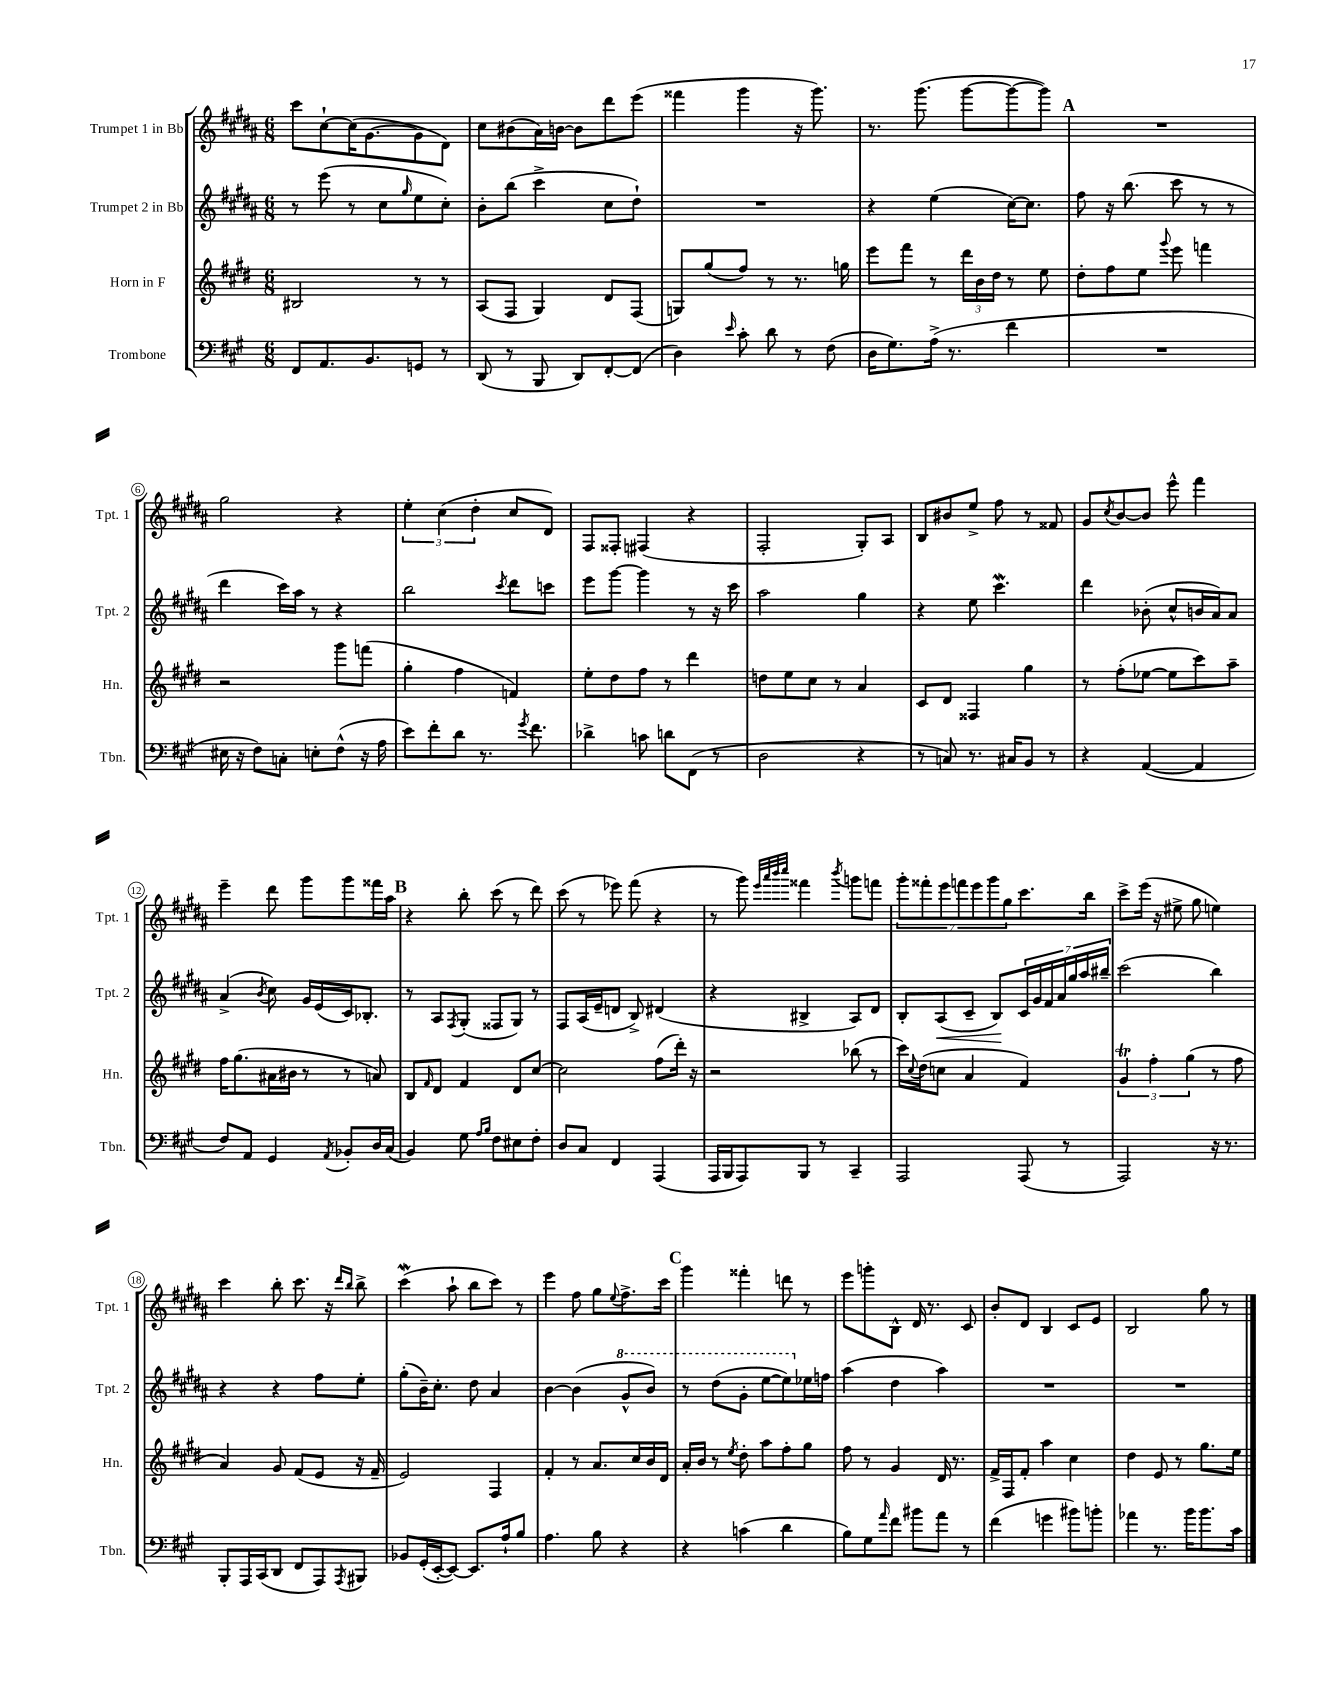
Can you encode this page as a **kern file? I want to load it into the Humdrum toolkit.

**kern	**kern	**kern	**kern
*staff4	*staff3	*staff2	*staff1
*clefF4	*clefG2	*clefG2	*clefG2
*k[f#c#g#]	*k[f#c#g#d#]	*k[f#c#g#d#a#]	*k[f#c#g#d#a#]
*M6/8	*M6/8	*M6/8	*M6/8
8FF#/L	2B#/	8r	8ccc#\L
8.AA/	.	(8eee\	[8cc#`\
.	.	8r	(16cc#\]K
8.BB/	.	.	[8.g#\
.	.	8cc#\L	.
.	.	16qqgg#/	.
8GG/J	8r	8ee\	8g#\]
8r	8r	8cc#'\J)	8d#\J)
=	=	=	=
(8DD/	(8A/L	8b'\L	8cc#\L
8r	8F#/J	(8bb\J	(8b#\
8BBB/	4G#/)	4ccc#^\	16a#\L)
.	.	.	[16b\JJ
8DD/L)	.	.	8b\]L
[8FF#'/	8d#/L	8cc#\L	8ddd#\
(8FF#/]J	(8F#/J	8dd#`\J)	(8eee\J
=	=	=	=
4D\)	8G/L)	2.r	4fff##\
.	(8gg#/	.	.
16qqe/	.	.	.
8c#'\	8ff#/J)	.	4ggg#\
8d\	8r	.	.
8r	8.r	.	16r
.	.	.	8.ggg#\)
(8F#\	.	.	.
.	16gg\	.	.
=	=	=	=
16D\LK	8eee\L	4r	8.r
8.G#\)	.	.	.
.	8fff#\J	.	.
.	.	.	(8.ggg#\
(16A^\Jk	8r	(4ee\	.
8.r	.	.	.
.	24ddd#\LL	.	[8ggg#\L
.	24b\	.	.
.	24dd#\JJ	.	.
4f#\	8r	[16cc#\LK)	8ggg#\_
.	.	8.cc#\]J	.
.	8ee\	.	8ggg#\]J)
=	=	=	=
2.r	8dd#'\L	8ff#\	2.r
.	8ff#\	16r	.
.	.	(8.bb\	.
.	8ee\J	.	.
.	8qqggg#/	.	.
.	8eee\	8ccc#\	.
.	4fff\	8r	.
.	.	8r	.
=	=	=	=
16E#\	2r	4ddd#\	2gg#\
16r	.	.	.
8F#\L)	.	.	.
8C'\J	.	16ccc#\LL)	.
.	.	16aa#\JJ	.
8E'\L	.	8r	.
(8F#^^\J	8ggg#\L	4r	4r
16r	(8fff\J	.	.
16A\	.	.	.
=	=	=	=
8e\L)	4gg#'\	2bb\	6ee'\
8f#'\	.	.	.
.	.	.	(6cc#\
8d\J	4ff#\	.	.
.	.	.	6dd#'\
8.r	.	.	.
.	.	8qccc#/	.
.	4f/)	8ddd#\L	8cc#/L
8qg#/	.	.	.
8.f#\	.	.	.
.	.	8ccc\J	8d#/J)
=	=	=	=
4d-^\	8ee'\L	8eee\L	8F#/L
.	8dd#\	[8ggg#\J	8F##'/J
8c\	8ff#\J	4ggg#\]	(4F#/
8d\L	8r	.	.
(8FF#\J	4ddd#\	8r	4r
8r	.	16r	.
.	.	16ccc#\	.
=	=	=	=
2D\	8dd\L	2aa#\	2F#'/
.	8ee\	.	.
.	8cc#\J	.	.
.	8r	.	.
4r	4a/	4gg#\	8G#'/L)
.	.	.	8A#/J
=	=	=	=
8r	8c#/L	4r	8B/L
8C/)	8d#/J	.	8b#/
8.r	4F##/	8ee\	8ee^/J
.	.	4.ccc#\	8ff#\
16C#/LK	.	.	.
8BB/J	4gg#\	.	8r
8r	.	.	8f##/
=	=	=	=
4r	8r	4ddd#\	8g#/L
.	.	.	8qcc#/
.	(8ff#'\L	.	[8b/
([4AA/	[8ee-\J	(8b-'\	8b/]J
.	8ee-\]L	8cc#^^/L	8eee^^\
4AA/]	8ccc#\)	16b/L	4fff#\
.	.	16a#/J)	.
.	8aa~\J	8a#/J	.
=	=	=	=
8F#/L)	16ff#\LK	(4a#^/	4eee~\
.	(8.gg#\	.	.
8AA/J	.	.	.
.	.	8qb/	.
4GG#/	16a#\L	8cc#\)	8ddd#\
.	16b#\JJ	.	.
.	8r	16g#/LL	8ggg#\L
.	.	(16e/	.
8qAA/	.	.	.
8BB-'/L	8r	16c#/J)	8ggg#\
.	.	8.B-'/J	.
16D/L	8a/)	.	16fff##\L
(16C#/JJ	.	.	16aa#\JJ
=	=	=	=
4BB/)	8B/L	8r	4r
.	16qqf#/	.	.
.	8d#/J	8A#/L	.
.	.	8qF#/	.
8G#\	4f#/	(8G#'/J	8bb'\
16qqA/LL	.	.	.
16qqB/JJ	.	.	.
8F#\L	.	8F##/L	(8ccc#\
8E#\	8d#/L	8G#/J)	8r
8F#'\J	[8cc#/J	8r	8ddd#\)
=	=	=	=
8D/L	2cc#\]	8F#/L	(8ccc#\
8C#/J	.	(16A#/L	8r
.	.	16e~/J	.
4FF#/	.	8d/J	8eee-\)
.	.	8B^/)	(8fff#\
(4AAA/	(8ff#\L	(4d#/	4r
.	16ddd#'\Jk)	.	.
.	16r	.	.
=	=	=	=
16AAA/LL	2r	4r	8r
16BBB/J	.	.	.
8AAA/)	.	.	8ggg#\)
.	.	.	32qqeee/LLL
.	.	.	32qqaaa#/
.	.	.	32qqbbb/
.	.	.	32qqcccc#/JJJ
8BBB/J	.	4B#^/	4fff##\
8r	.	.	.
.	.	.	8qbbb/
4CC#~/	(8bb-\	8A#/L)	8ggg\L
.	8r	8d#/J	8fff\J
=	=	=	=
2AAA/	16ccc#\LL)	8B'/L	14ggg#'\L
.	8qqcc#/	.	.
.	(16dd#\J	.	.
.	.	.	14fff##'\
.	8cc\J	(8A#/	.
.	.	.	14eee\
.	.	.	14fff\
.	4a/	8c#~/J	.
.	.	.	14eee\
.	.	.	14ggg#\
.	.	8B/L)	.
.	.	.	14gg#\
(8AAA/	4f#/)	28c#/L	8.ccc#\
.	.	28g#/	.
.	.	28f#/	.
.	.	28a#/	.
8r	.	.	.
.	.	28gg#/	.
.	.	28aa#/	.
.	.	.	16bb\Jk
.	.	28bb#~/JJ	.
=	=	=	=
2AAA/)	6g#/	(2ccc#\	8ccc#^\L
.	.	.	(16eee\Jk
.	6ff#'\	.	.
.	.	.	16r
.	.	.	8ee#^\
.	(6gg#\	.	.
.	.	.	8gg#\
16r	8r	4bb\)	4ee\)
8.r	.	.	.
.	8ff#\	.	.
=	=	=	=
8BBB'/L	4a/)	4r	4ccc#\
16AAA/L	.	.	.
(16CC#/J	.	.	.
8DD/J	8g#/	4r	8bb'\
8FF#/L	(8f#/L	.	8.ccc#\
8AAA/)	8e/J	8ff#\L	.
.	.	.	16r
.	.	.	16qqddd#/LL
8qAAA/	.	.	16qqbb/JJ
8BBB#/J	16r	8ee'\J	8bb^\
.	16f#~/	.	.
=	=	=	=
8BB-/L	2e/)	(8gg#'\L	(4ccc#\
(16GG#'/L	.	16b~\K)	.
[16EE'/J	.	8.cc#'\J	.
8EE/_J)	.	.	8aa#`\
8.EE/]L	.	8dd#\	8bb\L
.	4F#/	4a#/	8ccc#\J)
16A`/k	.	.	.
8B/J	.	.	8r
=	=	=	=
4.A\	4f#'/	[4b\	4eee\
.	8r	(4b\]	8ff#\
8B\	8.a/L	.	8gg#\L
.	.	.	8qqee/
4r	.	8gg#^^/L	8.ff#^\
.	16cc#/L	.	.
.	16b/	8bb/J)	.
.	16d#/JJ	.	16ccc#\Jk
=	=	=	=
4r	16a'/LL	8r	4ggg#\
.	16b/JJ	.	.
.	8r	(8ddd#\L	.
.	8qee/	.	.
(4c\	8dd#'\	8gg#'\J	4fff##'\
.	8aa\L	[8eee\L	.
4d\	8ff#'\	8eee\])	8ddd\
.	8gg#\J	16ee-\L	8r
.	.	16ff\JJ	.
=	=	=	=
8B\L)	8ff#\	(4aa#\	8eee\L
8G#\	8r	.	8ggg'\
16qqa/	.	.	.
8f#\J	4g#/	4dd#\	8B^^\J
8b#\L	.	.	16d#/
.	.	.	8.r
8a\J	16d#/	4aa#\)	.
.	8.r	.	.
8r	.	.	8c#/
=	=	=	=
(4f#\	16f#^/LL	2.r	8b'/L
.	16F#/J	.	.
.	8f#'/J	.	8d#/J
4g\	4aa\	.	4B/
8b#\L)	4cc#\	.	8c#/L
8b'\J	.	.	8e/J
=	=	=	=
4a-\	4dd#\	2.r	2B/
8.r	8e/	.	.
.	8r	.	.
16b\LK	.	.	.
8.b\	8.gg#\L	.	8gg#\
.	.	.	8r
16c#\Jk	16ee\Jk	.	.
==	==	==	==
*-	*-	*-	*-
